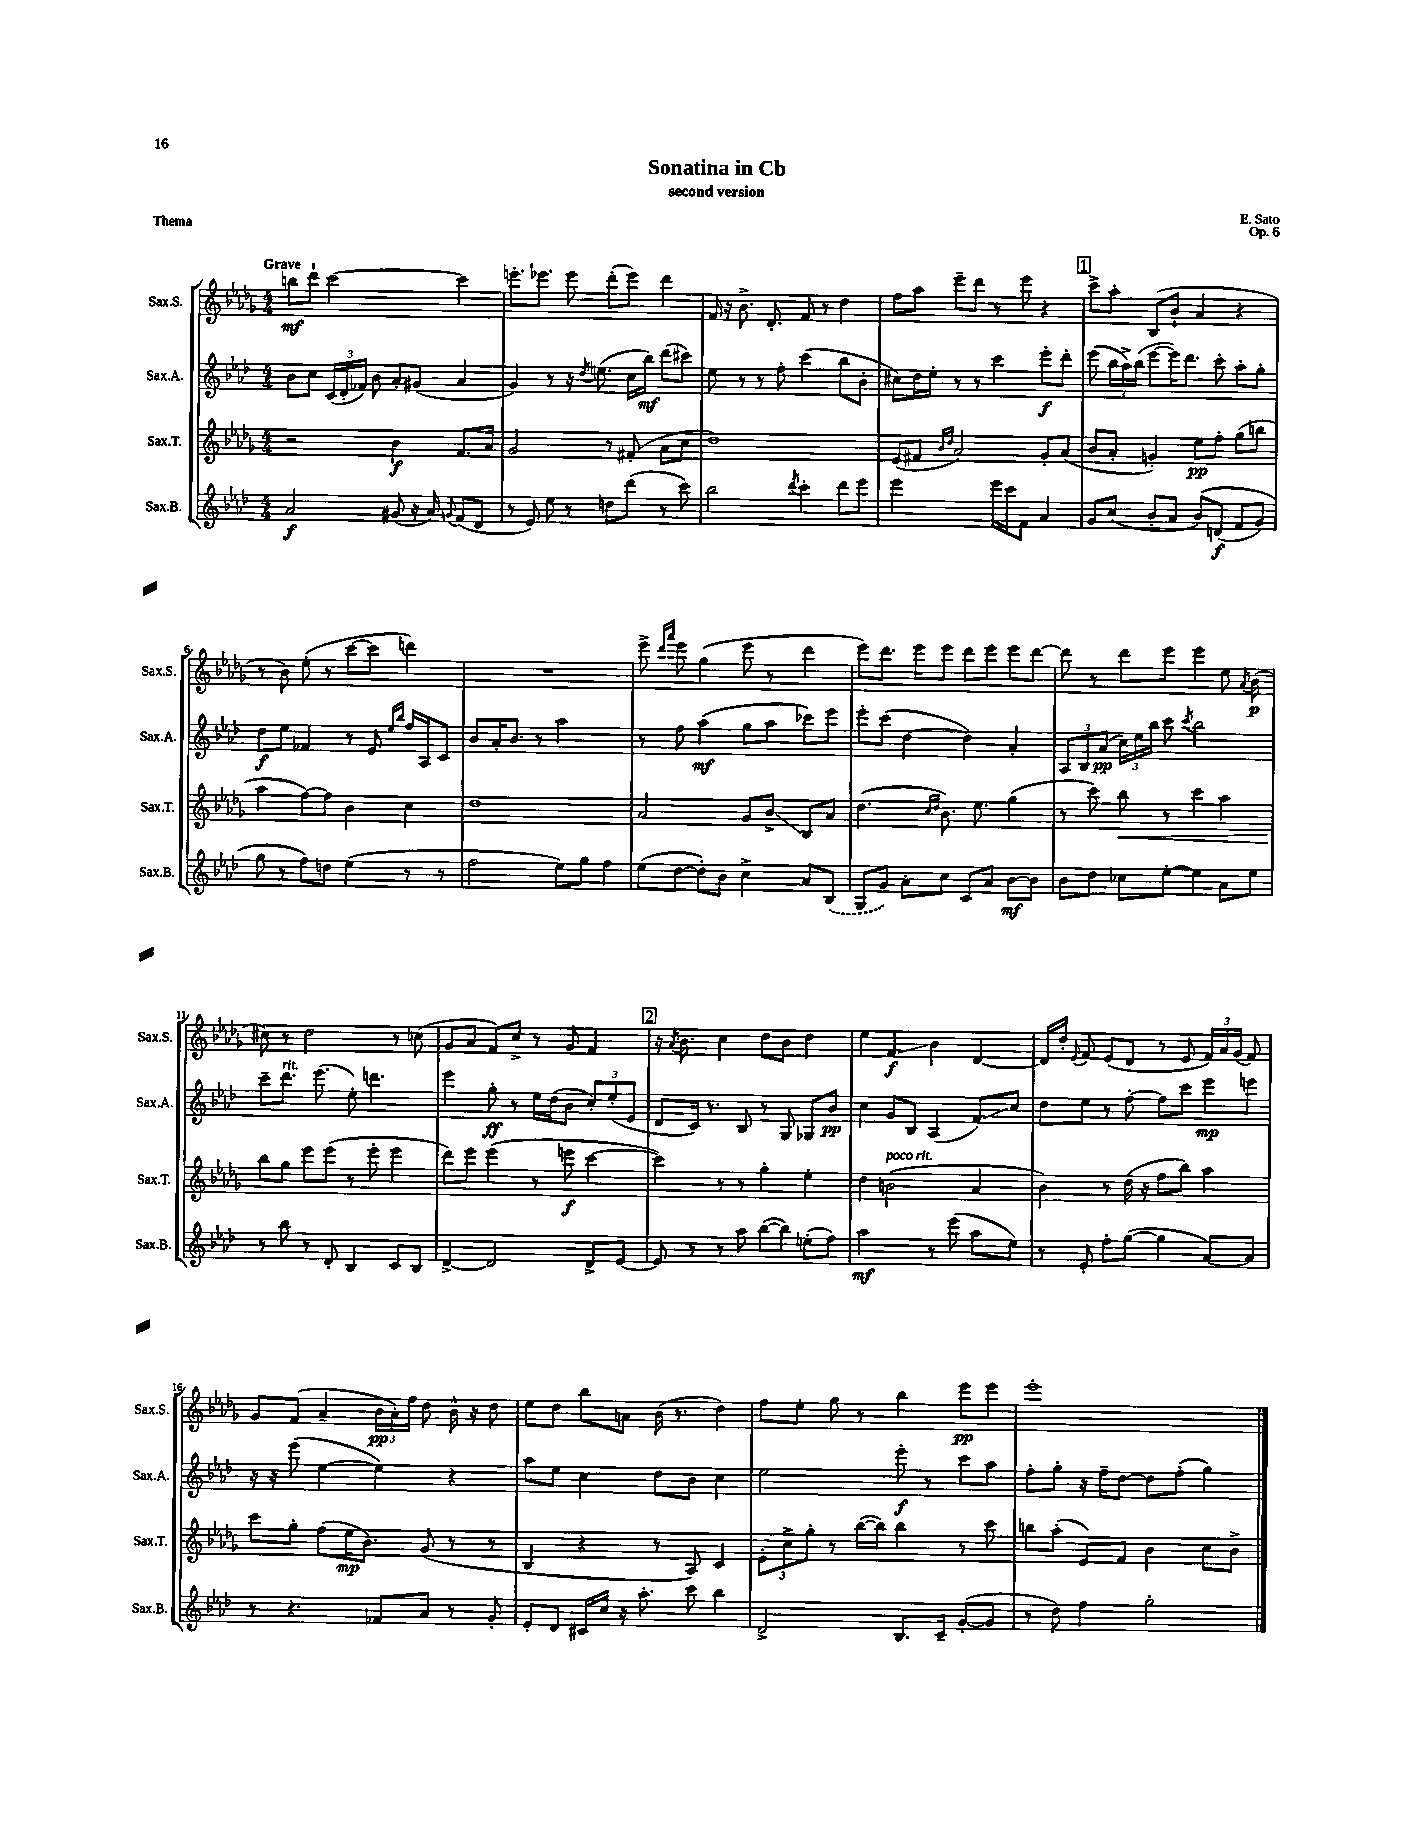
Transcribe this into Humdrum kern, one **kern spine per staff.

**kern	**kern	**kern	**kern
*staff4	*staff3	*staff2	*staff1
*clefG2	*clefG2	*clefG2	*clefG2
*k[b-e-a-d-]	*k[b-e-a-d-g-]	*k[b-e-a-d-]	*k[b-e-a-d-g-]
*M4/4	*M4/4	*M4/4	*M4/4
2a-/	2r	8b-\L	8bb\L
.	.	8cc\J	8ddd-`\J
.	.	(24c/LL	[2ccc\
.	.	24d-'/	.
.	.	24f-/JJ)	.
.	.	8b-\	.
(8g#/	4b-\	8a-'/L	.
16r	.	(8g#/J	.
16a-/)	.	.	.
8qqg/	.	.	.
(8f/L	8.f/L	4a-/	4ccc\]
8d-/J	.	.	.
.	16a-/Jk	.	.
=	=	=	=
8r	2g-/	4g/)	8.eee'\L
8e-/)	.	.	.
.	.	.	8.eee-\J
8ee-\	.	8r	.
8r	.	16r	8eee-\
.	.	8qdd-/	.
.	.	(8.ee\	.
8dd\L	8r	.	(8ddd-'\L
(8ddd-\J	(8f#'/	16cc\LL	8eee-\J)
.	.	16bb-\JJ)	.
8r	8a-\L	(8ddd-\L	4ddd-\
8ccc\)	8cc\J	8ccc#\J)	.
=	=	=	=
2bb-\	1dd-)	8ee-\	16f/
.	.	.	16r
.	.	8r	8.b-^\
.	.	8r	.
.	.	.	8.d-'/
.	.	8ff'\	.
8qddd-/	.	.	.
4ccc'\	.	(4ccc\	8f/
.	.	.	8r
8ddd-\L	.	8bb-\L	4dd-\
8eee-\J	.	8b-'\J	.
=	=	=	=
2eee-\	(8e-/L	8cc#\L)	8ff\L
.	8f#/J	16dd-\L	8aa-\J
.	.	16ee-'\JJ	.
.	16qqb-/LL	.	.
.	16qqdd-/JJ	.	.
.	2a-/)	8r	8eee-~\L
.	.	8r	8ddd-\J
16eee-\LL	.	4ccc\	8r
16ccc\J	.	.	.
8f\J	.	.	8eee-\
4a-/	8g-'/L	8eee-'\L	4r
.	(8a-/J	8ddd-'\J	.
=	=	=	=
8g/L	8b-/L	(8eee-\	8ccc^\L
(8cc/J	8a-'/J	24bb-\LL	8aa-'\J
.	.	24aa-^\)	.
.	.	(24bb-\JJ	.
8b-'/L	4g'/)	[8eee-\L	(8B-/L
8a-/J	.	16eee-\]K)	8b-`/J
.	.	8.ddd-\J	.
&(8b-/L)	8ee-\L	.	4a-/
(8d/J	8ff'\J	8ccc'\	.
8f/L	(8gg-\L	8aa-'\L	4r
8g/J)	8bb\J	8gg'\J	.
=	=	=	=
8gg\	4aa-\	8dd-\L	8r
8r	.	8ee-\J	8b-\)
8ff\L&)	[8ff\L)	4f-/	(8ee-'\
8dd\J	8ff\]J	.	8r
(4ee-\	4b-\	8r	[8ccc\L
.	.	8e-/	8ccc\]J
.	.	16qqee-/LL	.
.	.	16qqbb-/JJ	.
8r	4cc\	16ff/LL	4ddd\)
.	.	16A-/J	.
8r	.	8c/J	.
=	=	=	=
2ff\	1dd-	8b-/L	1r
.	.	16a-'/K	.
.	.	8.b-/J	.
.	.	8r	.
8ee-\L)	.	2aa-\	.
8gg\J	.	.	.
4ff\	.	.	.
=	=	=	=
(8ee-\L	2a-/	8r	8eee-^\
.	.	.	16qqddd-/LL
.	.	.	16qqaaa-/JJ
[8dd-\J	.	8ff\	8eee-\
8dd-'\]L)	.	(4aa-\	(4gg-\
8b-\J	.	.	.
4cc^\	8g-/L	8gg\L	8eee-\
.	8b-^/J	8aa-\J	8r
8a-/L	8B-/L	8ccc-\L)	4ddd-\
(8B-/J	8a-/J	8eee-\J	.
=	=	=	=
8G/L	(4.dd-\	8eee-'\L	8eee-\L)
8g/J)	.	(8ccc\J	8.ddd-\J
8a-'\L	.	[4dd-\	.
.	.	.	16eee-\LK
.	16qqcc/LL	.	.
.	16qqdd-/JJ	.	.
8cc\J	8.b-\)	.	8eee-\J
8c/L	.	4dd-\])	8ddd-\L
.	8.ee-\	.	.
8a-/J	.	.	8eee-\J
[8b-\L	(4gg-\	4a-'/	8eee-\L
8b-\]J	.	.	[8ddd-\J
=	=	=	=
8b-\L	8r	12A-/L	8ddd-\]
.	.	12B-/	.
8dd-\J	8ccc\)	.	8r
.	.	(12a-/J	.
8cc-\L	8bb-\	24cc\LL)	8ddd-\L
.	.	24ee-\	.
.	.	24bb-\JJ	.
[8ee-'\J	8r	8ccc\	8eee-\J
.	.	8qccc/	.
4ee-\]	4ccc\	2bb-\	4eee-\
8a-\L	4aa-\	.	8ee-\
.	.	.	8qa-/
8ee-\J	.	.	(8b-\
=	=	=	=
8r	8bb-\L	8ccc~\L	8cc#\)
8bb-\	8gg-\J	8.ddd-\J	8r
8r	8eee-\L	.	2dd-\
.	.	(8.eee-\	.
8d-'/	(8eee-\J	.	.
4B-/	8r	8ee-'\)	.
.	8eee-'\	4.ddd\	.
8c/L	4eee-\	.	8r
8B-/J	.	.	(8cc\
=	=	=	=
[4d-^/	8ddd-\L)	4eee-\	8g-/L
.	8eee-\J	.	8a-/J
2d-/]	(4eee-\	8gg'\	8f/L)
.	.	8r	8cc^/J
.	8r	16ee-\LL	8r
.	.	(16dd-\J	.
.	8eee\	8b-\J	8g-/
8d-^/L	[4ccc\	12cc'/L)	4f/
.	.	(12ee-'/	.
[8e-/J	.	.	.
.	.	12e-/J	.
=	=	=	=
8e-/]	4ccc\])	8d-/L	16r
.	.	.	8qa-/
.	.	.	8.b-\
8r	.	16c/Jk)	.
.	.	8.r	.
8r	8r	.	4cc\
8aa-\	8r	8B-/	.
([8bb-\L	4gg-'\	8r	8dd-\L
8bb-\]J)	.	8G/	8b-\J
(8ee'\L	4ee-'\	8G-/L	4dd-\
8ff\J)	.	8b-/J	.
=	=	=	=
2aa-\	4dd-\	4cc\	4ee-\
.	(2b\	8g/L	4f/
.	.	8B-/J	.
8r	.	(4A-/	4b-\
(8eee-\	.	.	.
8aa-\L	4a-/	8f/L)	[4d-/
8ee-\J)	.	8cc/J	.
=	=	=	=
8r	4b-\)	8dd-\L	16d-/]LL
.	.	.	16dd-'/JJ
.	.	.	8qqe-/
8e-'/	.	8ee-\J	8f/
8ff'\L	8r	8r	(8e-/L
([8gg\J	(16dd-\	[8ff'\	8d-/J
.	16r	.	.
4gg\]	8ff\L	8ff\]L	8r
.	8bb-\J)	8ccc\J	8e-/
[8a-/L)	4aa-\	8eee-\L	24f/LL)
.	.	.	24a-/
.	.	.	(24g-/JJ
8a-/]J	.	8eee\J	8f/)
=	=	=	=
8r	8ccc\L	16r	8g-/L
.	.	16r	.
4.r	8gg-'\J	(8eee-\	(8f/J
.	(8ff\L	[4ee-\	4a-~/
.	16ee-\K	.	.
.	8.b-\J)	.	.
8f-/L	.	4ee-\])	24b-\LL
.	.	.	24a-'\)
.	.	.	24ff\JJ
8a-/J	(8g-/	.	8dd-\
8r	8r	4r	16b-^^\
.	.	.	16r
8g'/	8r	.	8dd-\
=	=	=	=
8e-'/L	4B-/	8aa-\L	8ee-\L
8d-/J	.	8ee-\J	8dd-\J
16c#/LL	4r	4cc\	8bb-\L
16cc/JJ	.	.	.
16r	.	.	8a\J
8.aa-'\	.	.	.
.	8r	8dd-\L	(16b-\
.	.	.	8.r
8ccc\	8A-/)	8b-\J	.
4bb-\	4c/	4cc\	4dd-\)
=	=	=	=
2d-^/	12e-'\L	2ee-\	8ff\L
.	12cc^\	.	.
.	.	.	8ee-'\J
.	12gg-'\J	.	.
.	8r	.	8gg-\
.	([16bb-\LL	.	8r
.	16bb-\]JJ)	.	.
8.B-/L	4bb-\	8eee-'\	4bb-\
.	.	8r	.
16c~/Jk	.	.	.
([8g'/L	8r	8ccc\L	8eee-\L
8g/]J	8ccc\	8aa-\J	8eee-\J
=	=	=	=
8r	8bb\L	8ff'\L	1eee-'
8dd-\)	(8aa-'\J	8gg'\J	.
4ff\	8e-/L)	16r	.
.	.	16ff~\LK	.
.	8f/J	[8dd-\J	.
2gg'\	4b-\	8dd-\]L	.
.	.	(8ff'\J	.
.	8cc\L	4gg\)	.
.	8b-^\J	.	.
==	==	==	==
*-	*-	*-	*-
